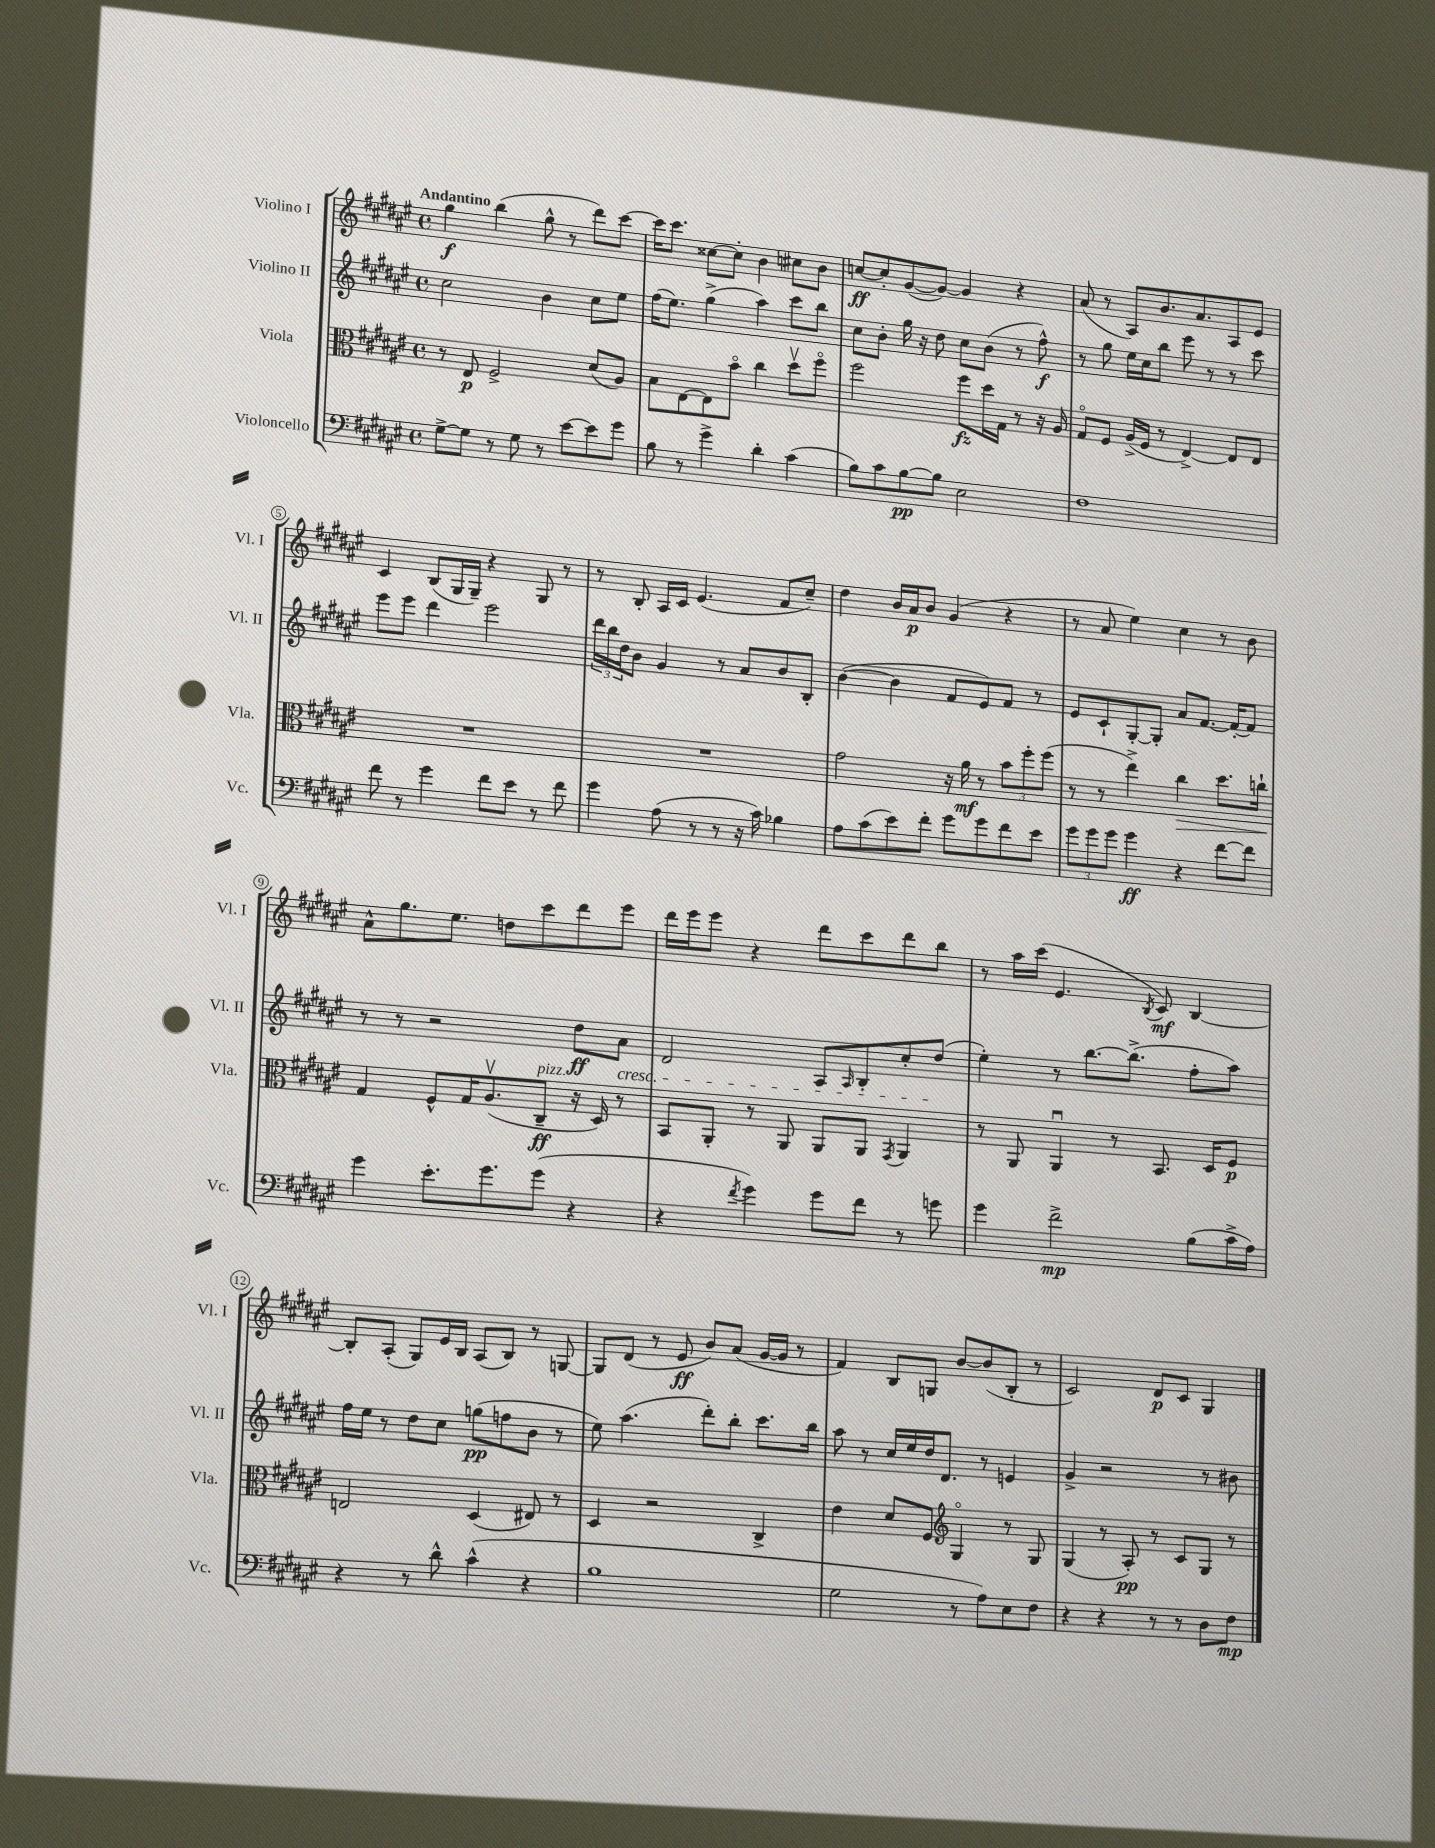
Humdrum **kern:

**kern	**kern	**kern	**kern
*staff4	*staff3	*staff2	*staff1
*clefF4	*clefC3	*clefG2	*clefG2
*k[f#c#g#d#a#e#]	*k[f#c#g#d#a#e#]	*k[f#c#g#d#a#e#]	*k[f#c#g#d#a#e#]
*M4/4	*M4/4	*M4/4	*M4/4
*met(c)	*met(c)	*met(c)	*met(c)
[8G#^	8r	2cc#	4gg#
8G#]	8E#	.	.
8r	2F#^	.	(4bb
8G#	.	.	.
8r	.	4b	8gg#^^
[8e#	.	.	8r
8e#]	(8d#	8cc#	8ddd#)
8g#	8A#)	8ee#	[8ccc#
=	=	=	=
8B	8B	(16ff#	16ccc#]
.	.	8.ee#)	8.ccc#
8r	[8E#	.	.
4g#^	8E#]	(4gg#^	[8cc##
.	8bo	.	8cc##']
4d#'	4cc#	4aa#)	4b
(4c#	8dd#v	8ccc#	8cc#
.	8ff#o	8bb	8b
=	=	=	=
8B)	2ff#	8cc#	[8cc
8c#	.	8b'	8cc']
[8B	.	16gg#	([8g#
.	.	16r	.
8B]	.	8dd#	8g#_)
2E#	8ff#	8cc#	4g#]
.	16dd#	(8b	.
.	16G#	.	.
.	8r	8r	4r
.	16r	8ff#^^)	.
.	16A#	.	.
=	=	=	=
1F#	8G#o	8r	(8a#
.	8F#	8gg#	8r
.	(16A#^	16ee#	8A#)
.	16F#	16cc#	.
.	8r	8bb	8.b
.	[4E#^)	8eee#	.
.	.	.	8.a#
.	.	8r	.
.	8E#]	8r	8A#
.	8E#	8ccc#	8e#
=	=	=	=
8f#	1r	8eee#	4c#
8r	.	8eee#	.
4g#	.	4ddd#	(8B
.	.	.	16G#
.	.	.	16G#~)
8f#	.	2eee#	4r
8e#	.	.	.
8r	.	.	8G#
8f#	.	.	8r
=	=	=	=
4g#	1r	24ddd#	8r
.	.	24bb	.
.	.	24dd#	.
.	.	8b	8B'
(8A#	.	4g#	16A#
.	.	.	16c#
8r	.	.	(4.e#
8r	.	8r	.
16r	.	8a#	.
16c#)	.	.	.
4B-	.	8b	8f#
.	.	8B'	8cc#~)
=	=	=	=
8A#	2g#	([4b	4dd#
(8c#	.	.	.
8e#)	.	4b]	16b
.	.	.	16a#
8f#'	.	.	8b
8g#	16r	8f#	(4g#
.	16a#	.	.
8g#	8r	8e#)	.
8f#	12b	8f#	4r
.	12ff#'	.	.
8e#	.	8r	.
.	(12ff#	.	.
=	=	=	=
12g#	8r	8e#	8r
12g#	.	.	.
.	8r	8c#`	8a#
12g#	.	.	.
4g#	4ee#^)	[8G#'	4ee#)
.	.	8G#']	.
4r	4cc#	8a#	4cc#
.	.	[8.f#	.
[8f#	8.dd#	.	8r
.	.	16f#'_	.
8f#]	.	8f#]	8b
.	16cc`	.	.
=	=	=	=
4g#	4G#	8r	8a#^^
.	.	8r	8.gg#
8.e#'	8F#^^	2r	.
.	.	.	8.ee#
.	16G#	.	.
8.g#	(8.A#v	.	.
.	.	.	8dd
(8g#	8C#~	.	8ccc#
4r	16r	8dd#	8ddd#
.	16D#)	.	.
.	8r	8a#	8eee#
=	=	=	=
4r	8BB	2d#	16ddd#
.	.	.	16eee#
.	8AA#'	.	8eee#
8qf#	.	.	.
4g#)	8r	.	4r
.	8AA#	.	.
8g#	8AA#	8A#	8ddd#
.	.	16qqA#	.
8f#	8AA#	8B'	8ccc#
.	8qGG#	.	.
8r	4AA#	8cc#'	8ddd#
8g	.	(8dd#	8bb
=	=	=	=
4g#	8r	4ee#')	8r
.	8AA#	.	16aa#
.	.	.	(16ccc#
2f#^	4AA#u	8r	4.e#
.	.	[8.bb	.
.	8r	.	.
.	.	(8.bb^]	.
.	.	.	8qB
.	8.BB	.	8c#)
(8B	.	8ff#'	[4B
.	16D#	.	.
16c#^	8F#	8aa#)	.
16A#)	.	.	.
=	=	=	=
4r	2E	16ff#	8B']
.	.	16ee#	.
.	.	8r	(8A#'
8r	.	8dd#	8G#)
8d#^^	.	8cc#	16e#
.	.	.	16B
(4c#^^	(4D#	(8gg	(8A#
.	.	8ff	8B)
4r	8E#)	8b	8r
.	8r	8r	[8G
=	=	=	=
1B	4D#	8ee#)	8G]
.	.	(4.aa#	(8d#
.	2r	.	8r
.	.	.	8e#
.	.	8ddd#')	8b)
.	.	8bb'	(8a#
.	4C#^	8.ccc#	[16g#
.	.	.	16g#]
.	.	.	8r
.	.	16bb	.
=	=	=	=
2G#	4e#	8aa#	4f#)
.	.	8r	.
.	8d#	16cc#	8B
.	.	16ee#	.
.	8F#	16dd#	8G
.	.	8.d#	.
*	*clefG2	*	*
8r	4G#o	.	[8b
8A#)	.	8r	(8b]
8E#	8r	4e	8B'
8F#	8G#	.	8r
=	=	=	=
4r	(4G#	4g#^	2c#)
4r	8r	2r	.
.	8A#')	.	.
8r	8r	.	8d#
8r	8c#	.	8c#
8D#	8G#	8r	4G#
8F#	8r	8b#	.
==	==	==	==
*-	*-	*-	*-
